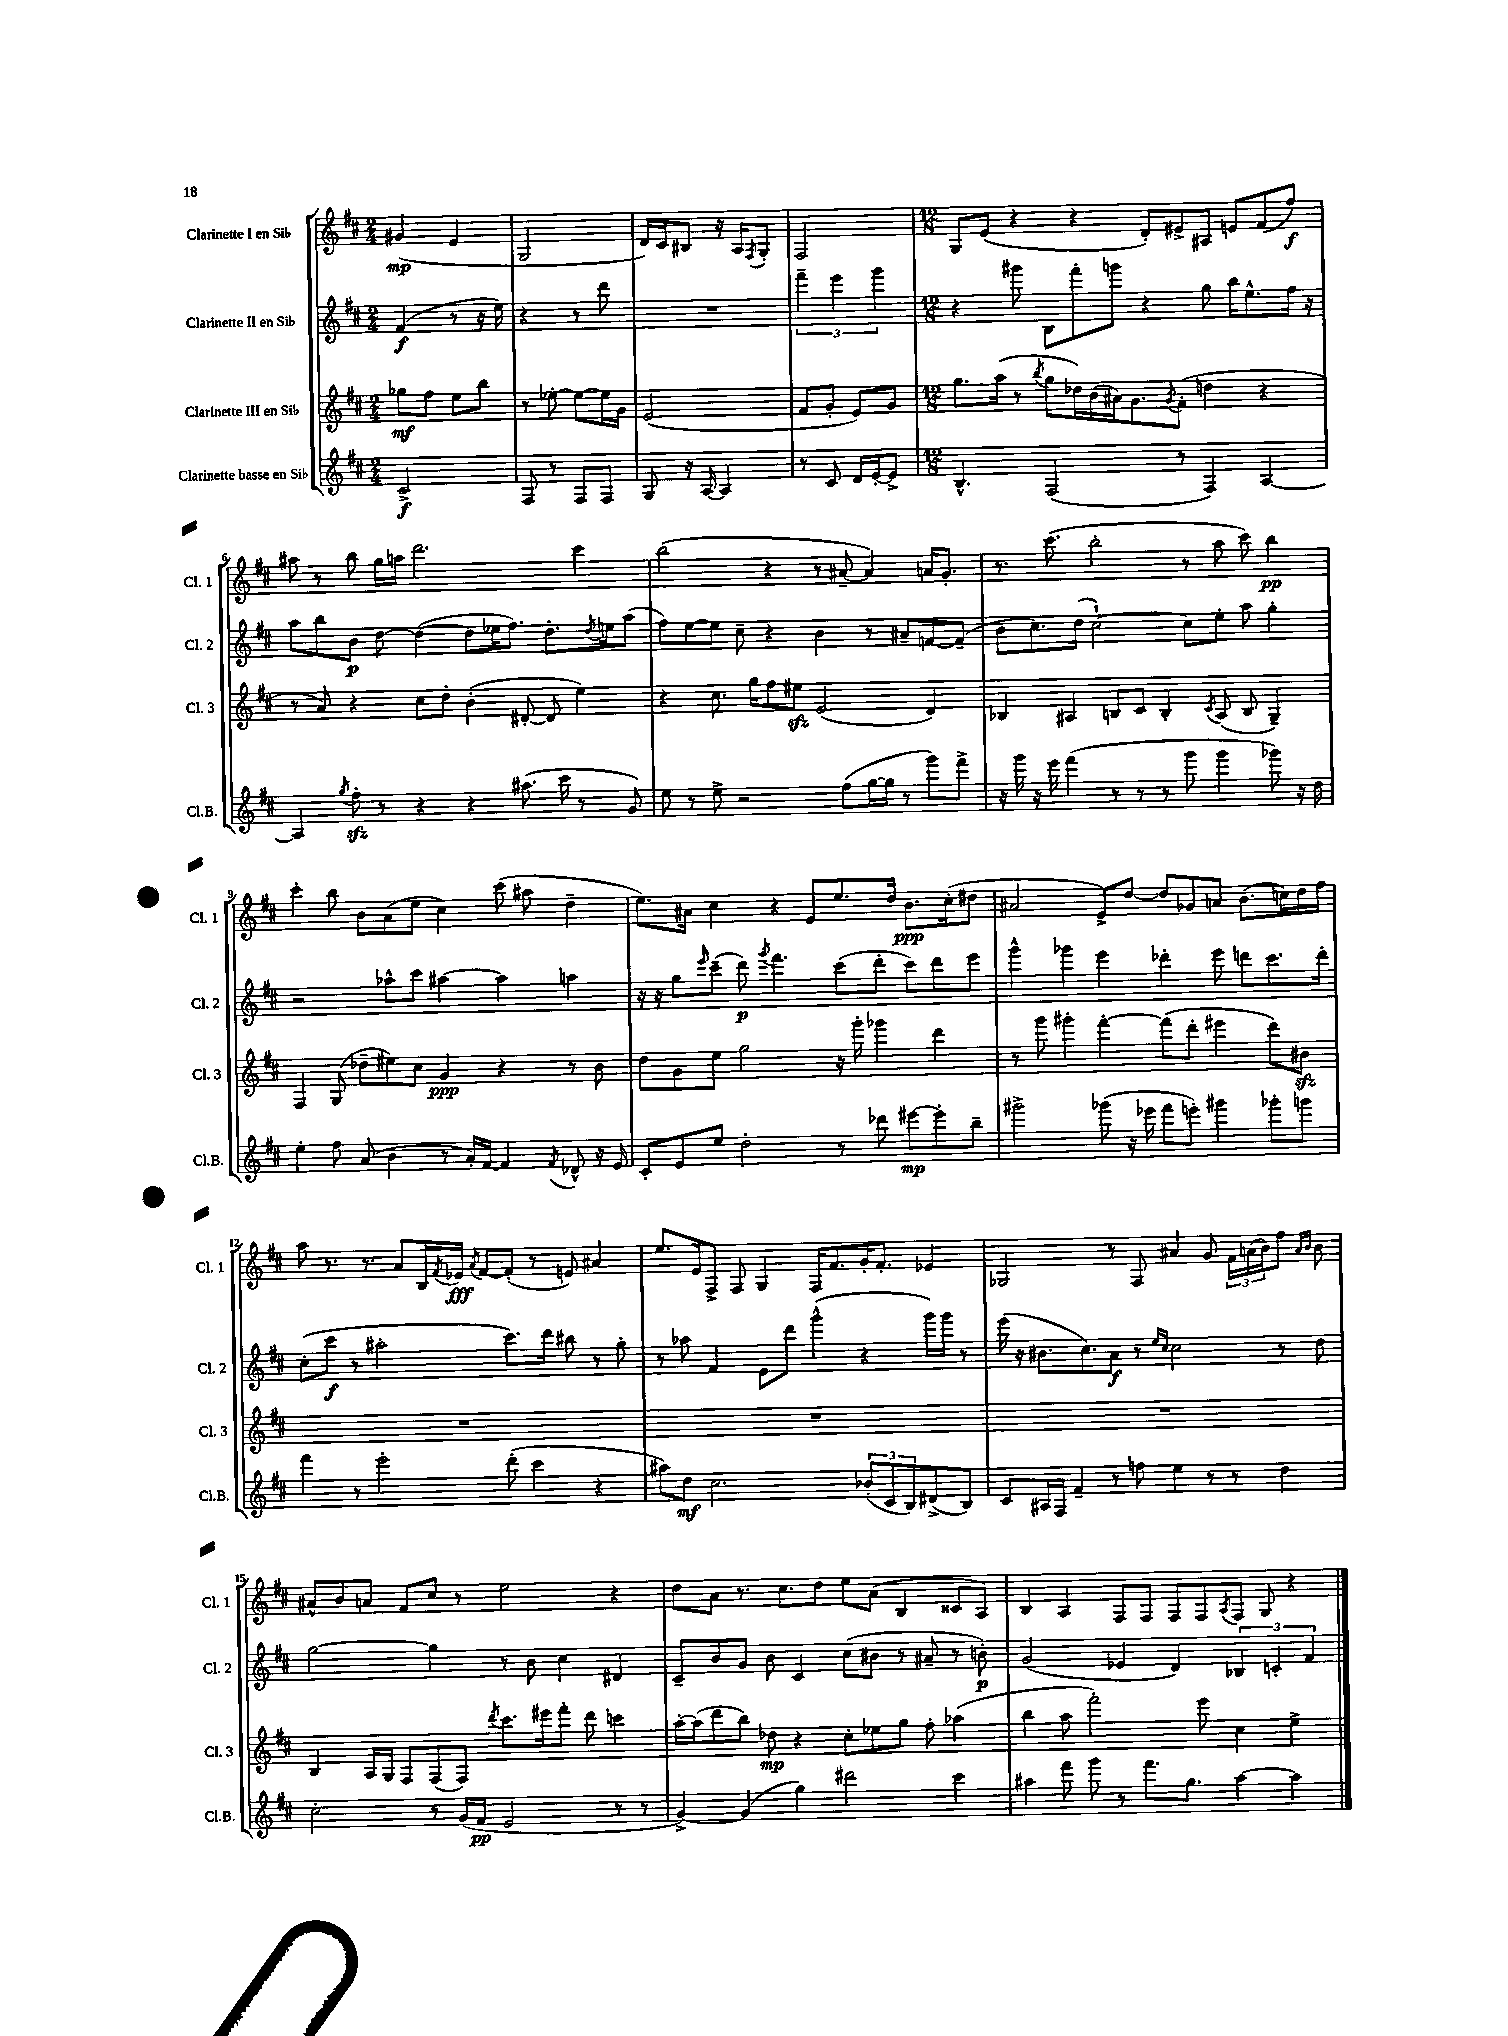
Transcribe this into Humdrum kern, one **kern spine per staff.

**kern	**dynam	**kern	**dynam	**kern	**dynam	**kern	**dynam
*part4	*part4	*part3	*part3	*part2	*part2	*part1	*part1
*staff4	*staff4	*staff3	*staff3	*staff2	*staff2	*staff1	*staff1
*I"Clarinette basse en Si♭	*	*I"Clarinette III en Si♭	*	*I"Clarinette II en Si♭	*	*I"Clarinette I en Si♭	*
*I'Cl.B.	*	*I'Cl. 3	*	*I'Cl. 2	*	*I'Cl. 1	*
*clefG2	*	*clefG2	*	*clefG2	*	*clefG2	*
*k[f#c#]	*	*k[f#c#]	*	*k[f#c#]	*	*k[f#c#]	*
*M2/4	*	*M2/4	*	*M2/4	*	*M2/4	*
=1	=1	=1	=1	=1	=1	=1	=1
2c#^/	f	8gg-X\L	mf	(4f#/	f	(4g#X/	mp
.	.	8ff#\J	.	.	.	.	.
.	.	8ee\L	.	8r	.	4e/	.
.	.	8bb\J	.	16r	.	.	.
.	.	.	.	16ee\)	.	.	.
=2	=2	=2	=2	=2	=2	=2	=2
8F#/	.	8r	.	4r	.	2G/	.
8r	.	[8ee-X'\	.	.	.	.	.
8F#/L	.	8ee-\L_	.	8r	.	.	.
8F#/J	.	16ee-\L]	.	8ddd\	.	.	.
.	.	16g\JJ	.	.	.	.	.
=3	=3	=3	=3	=3	=3	=3	=3
8G/	.	(2e/	.	2r	.	16d/LL)	.
.	.	.	.	.	.	16c#/J	.
16r	.	.	.	.	.	8B#X/J	.
[16A/	.	.	.	.	.	.	.
4A/]	.	.	.	.	.	16r	.
.	.	.	.	.	.	16A/KL	.
.	.	.	.	.	.	8qF#/	.
.	.	.	.	.	.	8G'/J	.
=4	=4	=4	=4	=4	=4	=4	=4
8r	.	8f#/L	.	6fff#~\	.	2F#/	.
8c#/	.	8g'/J	.	.	.	.	.
.	.	.	.	6eee\	.	.	.
16d/LL	.	8e/L)	.	.	.	.	.
[16e'/J	.	.	.	.	.	.	.
.	.	.	.	6ggg\	.	.	.
8e^/J]	.	8g/J	.	.	.	.	.
=5	=5	=5	=5	=5	=5	=5	=5
*M12/8	*	*M12/8	*	*M12/8	*	*M12/8	*
4.B^^/	.	8.gg\L	.	4r	.	8G/L	.
.	.	.	.	.	.	(8e/J	.
.	.	(16aa\Jk	.	.	.	.	.
.	.	8r	.	8ggg#X\	.	4r	.
.	.	8qbb/	.	.	.	.	.
(2F#/	.	8gg\L	.	8B\L	.	.	.
.	.	16dd-X\L)	.	8fff#'\	.	4r	.
.	.	(16b\	.	.	.	.	.
.	.	16a#X\J)	.	8gggn\J	.	.	.
.	.	8.g\	.	.	.	.	.
.	.	.	.	4r	.	8d'/L)	.
.	.	8qg/	.	.	.	.	.
8r	.	(8f#'\J	.	.	.	8e#X^/	.
4F#/)	.	4ddn\	.	8gg\	.	8A#X/J	.
.	.	.	.	16bb\KL	.	8en/L	.
.	.	.	.	8.ee^^\	.	.	.
[4A/	.	4r	.	.	.	(8f#/	.
.	.	.	.	16ff#\Jk	.	8ff#/J)	f
.	.	.	.	16r	.	.	.
!!LO:LB:g=z
=6	=6	=6	=6	=6	=6	=6	=6
4A/]	.	8r	.	8aa\L	.	8aa#X\	.
.	.	8a/)	.	8bb\	.	8r	.
8qgg/	.	.	.	.	.	.	.
8ff#zz'\	.	4r	.	8b\J	p	8bb\	.
8r	.	.	.	[8dd\	.	16gg\LL	.
.	.	.	.	.	.	16aan\JJ	.
4r	.	8cc#\L	.	(4dd\_	.	2.ddd\	.
.	.	8dd'\J	.	.	.	.	.
4r	.	(4b'\	.	8dd\L]	.	.	.
.	.	.	.	16ee-X\K	.	.	.
.	.	.	.	8.ff#\J)	.	.	.
(8.aa#X\	.	[8d#X'/	.	.	.	.	.
.	.	8d#/]	.	8.dd'\L	.	.	.
16ccc#\	.	.	.	.	.	.	.
8r	.	4ee\)	.	.	.	4ccc#\	.
.	.	.	.	8qdd/	.	.	.
.	.	.	.	16een\k	.	.	.
8g/)	.	.	.	(8aa\J	.	.	.
=7	=7	=7	=7	=7	=7	=7	=7
8ee\	.	4r	.	8ff#\L)	.	(2bb\	.
8r	.	.	.	[8ee\	.	.	.
8ee^\	.	8.cc#\	.	8ee\J]	.	.	.
2r	.	.	.	8cc#~\	.	.	.
.	.	16gg\KL	.	.	.	.	.
.	.	8ff#\	.	4r	.	4r	.
.	.	8ee#Xzz\J	.	.	.	.	.
.	.	(2e/	.	4b\	.	8r	.
(8ff#\L	.	.	.	.	.	[8a#X~/	.
[16gg\L	.	.	.	8r	.	4a#/])	.
16gg\JJ]	.	.	.	.	.	.	.
8r	.	.	.	8a#X~/L	.	.	.
8ggg\L)	.	4d/)	.	[8fn/	.	16an/KL	.
.	.	.	.	.	.	8.g'/J	.
8fff#^\J	.	.	.	(8f~/J]	.	.	.
=8	=8	=8	=8	=8	=8	=8	=8
16r	.	4B-X/	.	8b\L	.	8.r	.
16ggg\	.	.	.	.	.	.	.
16r	.	.	.	8.cc#\)	.	.	.
16eee\	.	.	.	.	.	(8.ccc#\	.
(4fff#\	.	4A#X/	.	.	.	.	.
.	.	.	.	(16dd\Jk	.	.	.
.	.	.	.	[2cc#`\)	.	2bb'\	.
8r	.	8Bn/L	.	.	.	.	.
8r	.	8c#/J	.	.	.	.	.
8r	.	4B'/	.	.	.	.	.
8ggg\	.	.	.	8cc#\L]	.	8r	.
.	.	8qc#/	.	.	.	.	.
4ggg\	.	(8A#/	.	8ee'\J	.	8aa\	.
.	.	8B/	.	8aa\	.	8ccc#\)	.
8ggg-X\)	.	4G~/)	.	4gg'\	.	4bb\	pp
16r	.	.	.	.	.	.	.
16dd\	.	.	.	.	.	.	.
!!LO:LB:g=z
=9	=9	=9	=9	=9	=9	=9	=9
4ee'\	.	4F#/	.	2r	.	4ccc#'\	.
8ff#\	.	(8G/	.	.	.	8bb\	.
(8a/	.	8dd-X~\L	.	.	.	8b\L	.
4b\	.	8ee#X\)	.	8aa-X^^\L	.	(8a\	.
.	.	8cc#\J	.	8ccc#\J	.	8ee\J	.
8r	.	4g/	ppp	[4aa#X\	.	4cc#\)	.
16a'/LL)	.	.	.	.	.	.	.
[16f#/JJ	.	.	.	.	.	.	.
4f#/]	.	4r	.	4aa#\]	.	(8ccc#\	.
.	.	.	.	.	.	8aa#X\	.
8qf#/	.	.	.	.	.	.	.
8d-X^^/	.	8r	.	4aan\	.	4dd~\	.
16r	.	8b\	.	.	.	.	.
16e/	.	.	.	.	.	.	.
=10	=10	=10	=10	=10	=10	=10	=10
8c#'/L	.	8dd\L	.	16r	.	8.ee\L)	.
.	.	.	.	16r	.	.	.
8e/	.	8g\	.	8gg\L	.	.	.
.	.	.	.	.	.	16a#X\Jk	.
.	.	.	.	16qqeee/	.	.	.
8ee/J	.	8ee\J	.	(8ccc#~\J	.	4cc#\	.
2dd'\	.	2gg\	.	8ddd\)	p	.	.
.	.	.	.	8qggg/	.	.	.
.	.	.	.	4.fff#\	.	4r	.
.	.	.	.	.	.	8e/L	.
8r	.	16r	.	(8ccc#\L	.	8.ee/	.
.	.	16ggg'\	.	.	.	.	.
8ddd-X\	.	4ggg-X\	.	8ddd'\J	.	.	.
.	.	.	.	.	.	16dd/Jk	.
[8eee#X\L	mp	.	.	8ccc#\L)	.	8.b\L	ppp
8eee#'\]	.	4ddd\	.	8ddd\	.	.	.
.	.	.	.	.	.	(16cc#'\k	.
8bb~\J	.	.	.	8eee\J	.	8dd#X\J	.
=11	=11	=11	=11	=11	=11	=11	=11
2ggg#X^\	.	8r	.	4ggg^^\	.	2a#X/	.
.	.	8ggg\	.	.	.	.	.
.	.	4ggg#X'\	.	4ggg-X\	.	.	.
(8ggg-X\	.	[4fff#'\	.	4eee\	.	8e^/L)	.
16r	.	.	.	.	.	[8dd/J	.
16eee-X\	.	.	.	.	.	.	.
8fff#\L	.	(8fff#\L]	.	4ddd-X'\	.	8dd/L]	.
8eeen'\J)	.	8ddd'\J	.	.	.	8g-X/	.
4ggg#X\	.	4eee#X\	.	8eee\	.	8an/J	.
.	.	.	.	8dddn\L	.	(8.b\L	.
8ggg-X'\L	.	8ddd\L)	.	8.ccc#\	.	.	.
.	.	.	.	.	.	16ccn\L)	.
8gggn\J	.	8b#Xzz\J	.	.	.	16dd\	.
.	.	.	.	16ddd'\Jk	.	16ff#\JJ	.
!!LO:LB:g=z
=12	=12	=12	=12	=12	=12	=12	=12
4fff#\	.	1.r	.	(8cc#'\L	.	8aa\	.
.	.	.	.	8ccc#\J	f	8.r	.
8r	.	.	.	8r	.	.	.
.	.	.	.	.	.	8.r	.
2eee'\	.	.	.	2aa#X'\	.	.	.
.	.	.	.	.	.	8a/L	.
.	.	.	.	.	.	16B/L	.
.	.	.	.	.	.	8qf#/	.
.	.	.	.	.	.	16e-X/JJ	fff
.	.	.	.	.	.	8qa/	.
.	.	.	.	.	.	[8f#/L	.
(8ddd'\	.	.	.	8.ccc#\L)	.	(8f#'/J]	.
4ccc#\	.	.	.	.	.	8r	.
.	.	.	.	16ddd\Jk	.	.	.
.	.	.	.	8bb#X\	.	8en/)	.
4r	.	.	.	8r	.	4a#X/	.
.	.	.	.	8gg'\	.	.	.
=13	=13	=13	=13	=13	=13	=13	=13
8aa#X\L)	.	1.r	.	8r	.	8.ee/L	.
8dd\J	mf	.	.	8aa-X\	.	.	.
.	.	.	.	.	.	16e/k	.
2.cc#\	.	.	.	4f#/	.	8F#^/J	.
.	.	.	.	.	.	8F#/	.
.	.	.	.	8e\L	.	4G/	.
.	.	.	.	8ddd\J	.	.	.
.	.	.	.	(4ggg^^\	.	16F#/KL	.
.	.	.	.	.	.	8.f#/	.
(12b-X'/L	.	.	.	4r	.	16g'/K	.
.	.	.	.	.	.	8.f#'/J	.
12c#/	.	.	.	.	.	.	.
12B/)	.	.	.	.	.	.	.
(8d#X^/	.	.	.	16ggg\LL)	.	4e-X/	.
.	.	.	.	16ggg\JJ	.	.	.
8B/J)	.	.	.	8r	.	.	.
=14	=14	=14	=14	=14	=14	=14	=14
8c#/L	.	1.r	.	(16eee\	.	2G-X/	.
.	.	.	.	16r	.	.	.
16A#X/L	.	.	.	8.b#X\L	.	.	.
16F#/JJ	.	.	.	.	.	.	.
4f#~/	.	.	.	.	.	.	.
.	.	.	.	8.cc#\)	.	.	.
8r	.	.	.	8a\J	f	8r	.
8ffn\	.	.	.	8r	.	8F#/	.
.	.	.	.	16qqee/LL	.	.	.
.	.	.	.	16qqcc#/JJ	.	.	.
4ee\	.	.	.	2cc#\	.	4a#X/	.
8r	.	.	.	.	.	8g/	.
8r	.	.	.	.	.	24f#\LL	.
.	.	.	.	.	.	(24an\	.
.	.	.	.	.	.	24b\J)	.
4dd\	.	.	.	8r	.	8ff#\J	.
.	.	.	.	.	.	16qqa/LL	.
.	.	.	.	.	.	16qqb/JJ	.
.	.	.	.	8dd\	.	8b\	.
!!LO:LB:g=z
=15	=15	=15	=15	=15	=15	=15	=15
2cc#'\	.	4B/	.	[2gg\	.	8a#X^^/L	.
.	.	.	.	.	.	8b/	.
.	.	16A/LL	.	.	.	8an/J	.
.	.	16G/JJ	.	.	.	.	.
.	.	8F#/L	.	.	.	8f#/L	.
8r	.	(8F#/	.	4gg\]	.	8cc#/J	.
(16g/LL	.	8F#/J)	.	.	.	8r	.
16f#/JJ	pp	.	.	.	.	.	.
.	.	8qddd/	.	.	.	.	.
2e/	.	8.ccc#\L	.	8r	.	2ee\	.
.	.	.	.	8b\	.	.	.
.	.	16eee#X\k	.	.	.	.	.
.	.	8fff#'\J	.	4cc#\	.	.	.
.	.	8ddd\	.	.	.	.	.
8r	.	4cccn\	.	4d#X/	.	4r	.
8r	.	.	.	.	.	.	.
=16	=16	=16	=16	=16	=16	=16	=16
[4g^/)	.	[16aa'\LL	.	8c#~/L	.	8dd\L	.
.	.	(16aa\J]	.	.	.	.	.
.	.	8ddd\	.	8b/	.	8a\J	.
(4g/]	.	8bb\J)	.	8g/J	.	8.r	.
.	.	8dd-X\	mp	8b\	.	.	.
.	.	.	.	.	.	8.cc#\L	.
4gg\)	.	4r	.	4c#/	.	.	.
.	.	.	.	.	.	8dd\J	.
2ddd#X\	.	8cc#'\L	.	(8cc#\L	.	8ee\L	.
.	.	8ee-X\	.	8b#X\J	.	(8a\J	.
.	.	8gg\J	.	8r	.	4B/	.
.	.	8ff#'\	.	8a#X~/	.	.	.
4ccc#\	.	(4aa-X\	.	8r	.	8c##X/L	.
.	.	.	.	8bn'\)	p	8A/J)	.
=17	=17	=17	=17	=17	=17	=17	=17
4aa#X\	.	4bb\	.	(2g/	.	4B/	.
8fff#\	.	8aa\	.	.	.	4A/	.
8ggg\	.	2fff#'\)	.	.	.	.	.
8r	.	.	.	4e-X/	.	8F#/L	.
8.fff#\L	.	.	.	.	.	8F#/J	.
.	.	.	.	4d/)	.	8F#/L	.
8.gg\J	.	.	.	.	.	.	.
.	.	8eee\	.	.	.	8F#/	.
.	.	.	.	.	.	8qA/	.
[4aa#\	.	4cc#\	.	6B-X/	.	8F#/J	.
.	.	.	.	.	.	8G/	.
.	.	.	.	6cn'/	.	.	.
4aa#\]	.	4ee^\	.	.	.	4r	.
.	.	.	.	6f#/	.	.	.
==	==	==	==	==	==	==	==
*-	*-	*-	*-	*-	*-	*-	*-
